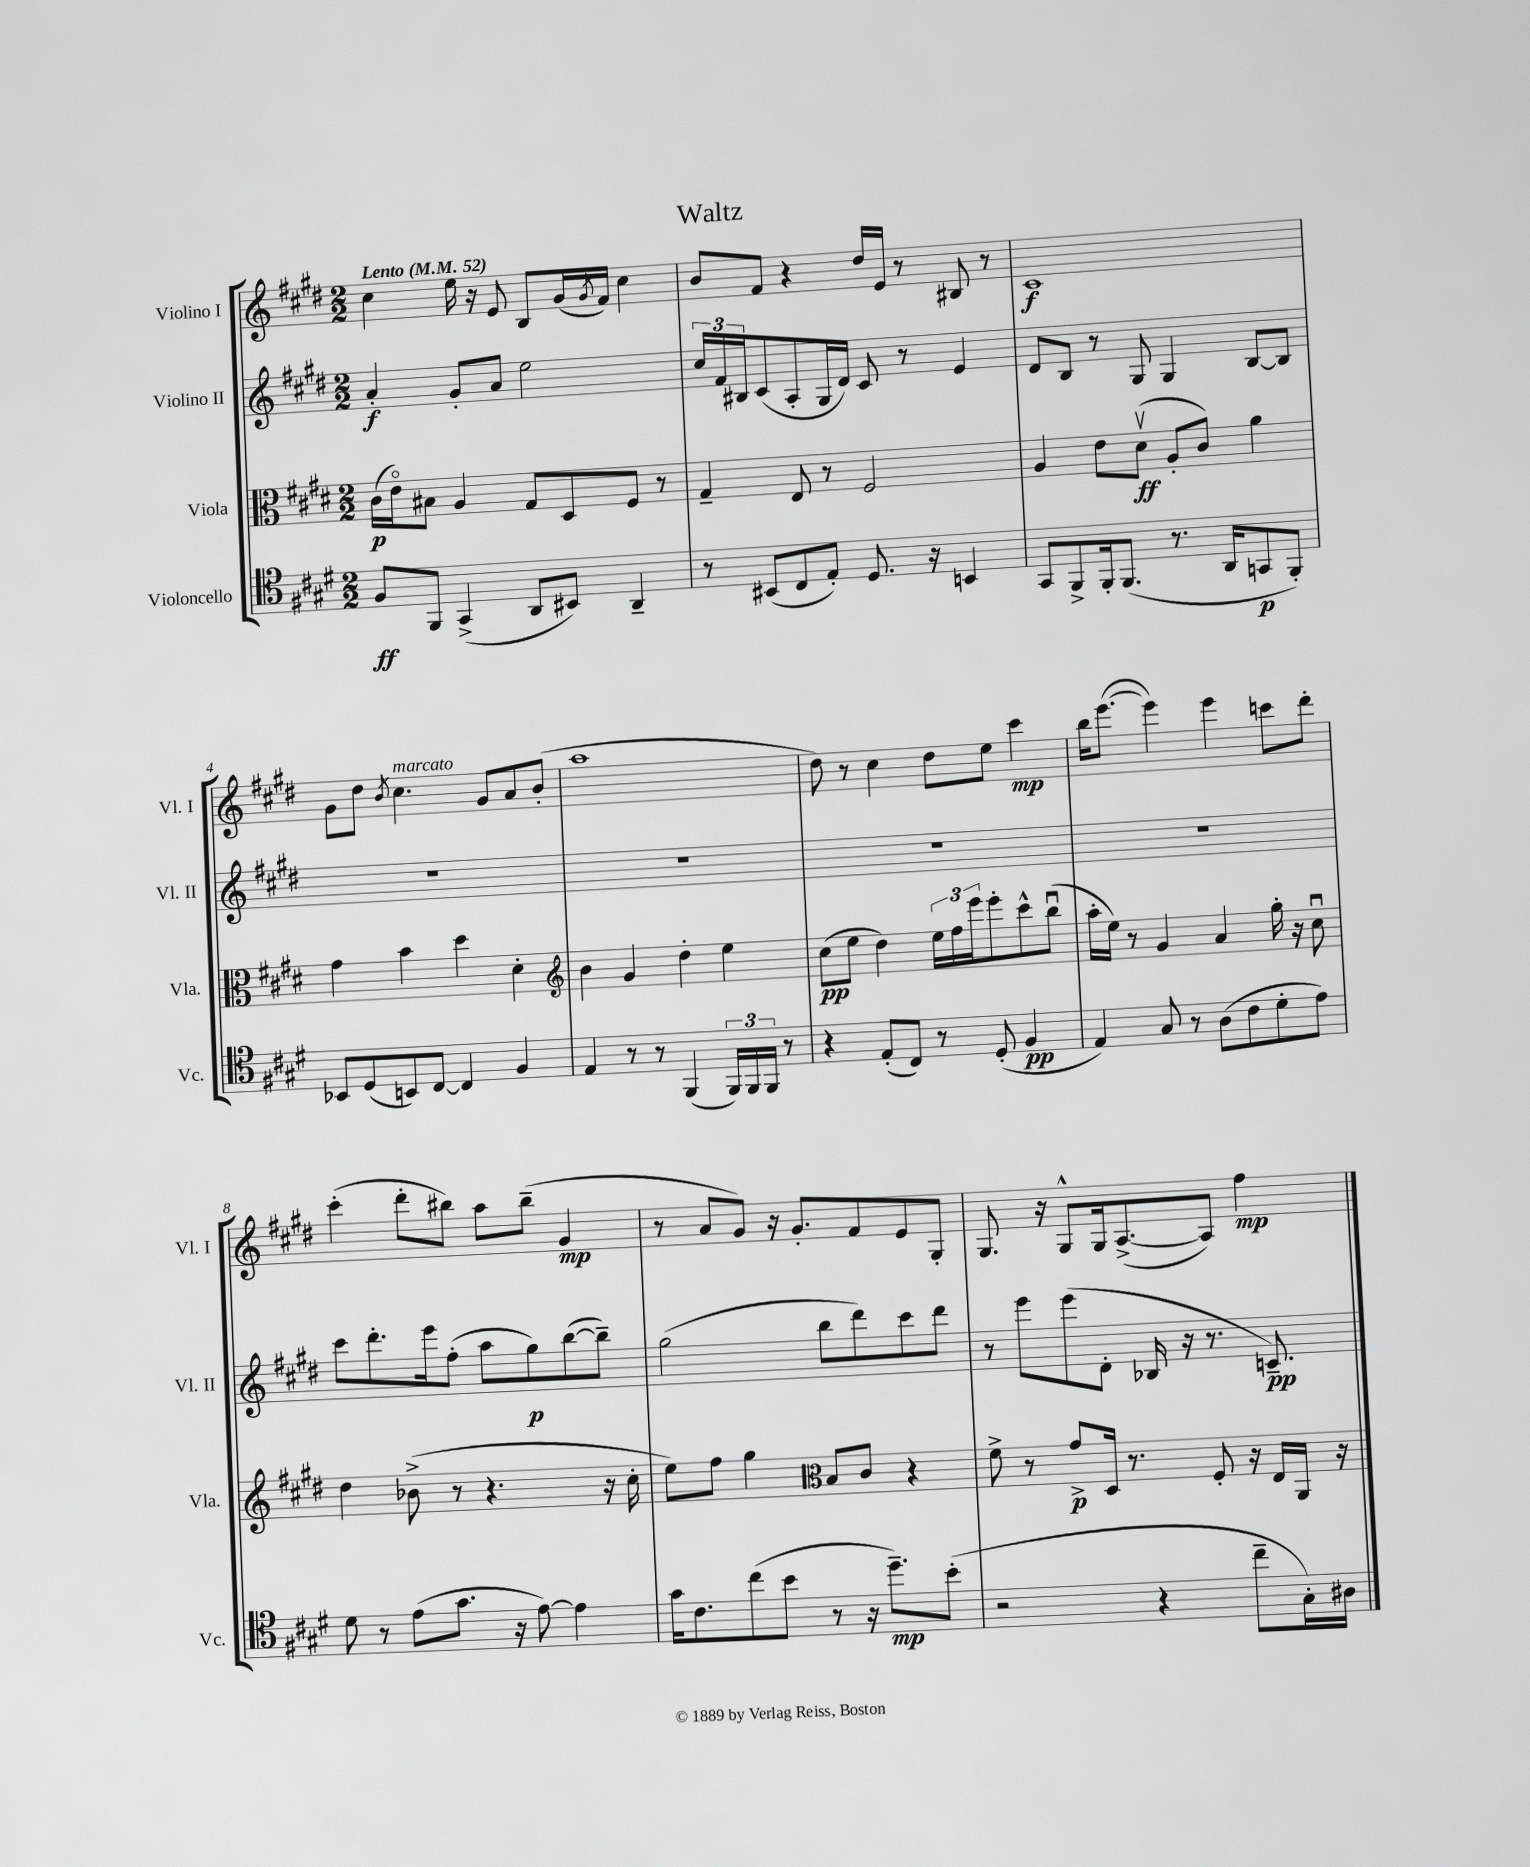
\header { title = "Waltz" }
<<
\new StaffGroup <<
\new Staff = "s0" \with { instrumentName = "Violino I" shortInstrumentName = "Vl. I" } {
    \clef treble \key e \major \numericTimeSignature \time 2/2 \tempo "Lento" 4 = 52
    cis''4 e''16 r16 e'8 b8 gis'16( \acciaccatura { gis'8 } fis'16) cis''4 |
    b'8 fis'8 r4 dis''16 e'16 r8 bis8 r8 |
    cis'1\f |
    gis'8 dis''8 \acciaccatura { b'8 } cis''4.^\markup { \italic "marcato" } gis'8 a'8 b'8-.( |
    a''1 |
    dis''8) r8 cis''4 dis''8 e''8 cis'''4\mp |
    b''16 e'''8.~( e'''4) e'''4 c'''8 dis'''8-. |
    cis'''4-.( dis'''8-. bis''8) a''8 bis''8--( gis'4\mp |
    r8 a'8 gis'8) r16 gis'8.-. fis'8 e'8 gis8-. |
    gis8. r16 gis8-^ gis16 a8.~->( a8) fis''4\mp \bar "|." |
}
\new Staff = "s1" \with { instrumentName = "Violino II" shortInstrumentName = "Vl. II" } {
    \clef treble \key e \major \numericTimeSignature \time 2/2
    a'4-.\f gis'8-. a'8 e''2 |
    \tuplet 3/2 { cis''16 fis'16 bis16 } cis'8( a8-. gis16 dis'16) cis'8 r8 e'4 |
    dis'8 b8 r8 gis8 gis4 b8~ b8 |
    R1 |
    R1 |
    R1 |
    R1 |
    cis'''8 dis'''8.-. e'''16 fis''8-.( a''8 gis''8\p) b''8~( b''8--) |
    gis''2( b''8 dis'''8) cis'''8 dis'''8 |
    r8 e'''8 e'''8( dis'8-. bes16 r16 r8. c'8.--\pp) \bar "|." |
}
\new Staff = "s2" \with { instrumentName = "Viola" shortInstrumentName = "Vla." } {
    \clef alto \key e \major \numericTimeSignature \time 2/2
    cis'16\p( e'16\flageolet) bis8 a4 gis8 dis8 fis8 r8 |
    gis4-- e8 r8 fis2 |
    a4 e'8 dis'8\upbow\ff( a8-. cis'8) a'4 |
    gis'4 b'4 dis''4 dis'4-. |
    \clef treble b'4 gis'4 dis''4-. e''4 |
    cis''8\pp( e''8 dis''4) \tuplet 3/2 { e''16 fis''16 e'''16 } e'''8-. cis'''8-^ b''8\downbow( |
    a''16-. e''16) r8 gis'4 a'4 gis''16-. r16 cis''8\downbow |
    dis''4 bes'8->( r8 r4. r16 cis''16-. |
    e''8) fis''8 gis''4 \clef alto b8 cis'8 r4 |
    fis'8-> r8 gis'8->\p dis16 r8. fis8-. r16 e16 a,16 r16 \bar "|." |
}
\new Staff = "s3" \with { instrumentName = "Violoncello" shortInstrumentName = "Vc." } {
    \clef tenor \key e \major \numericTimeSignature \time 2/2
    fis8\ff fis,8 gis,4->( a,8 bis,8) a,4-- |
    r8 bis,8( cis8 e8-.) dis8. r16 b,4 |
    gis,8 fis,8-> fis,16-. fis,8.( r8. a,16 g,8\p fis,8-.) |
    bes,8 dis8( b,8) cis8~ cis4 fis4 |
    e4 r8 r8 fis,4( \tuplet 3/2 { fis,16) fis,16 fis,16 } r8 |
    r4 e8-.( cis8) r8 dis8-.( fis4\pp |
    e4) gis8 r8 a8( cis'8 dis'8-. e'8) |
    dis'8 r8 e'8( gis'8. r16 e'8~) e'4 |
    gis'16 cis'8. cis''8( b'8 r8 r16 dis''8.--\mp) b'8-.( |
    r2 r4 cis''8-- gis16-.) ais16 \bar "|." |
}
>>
>>
